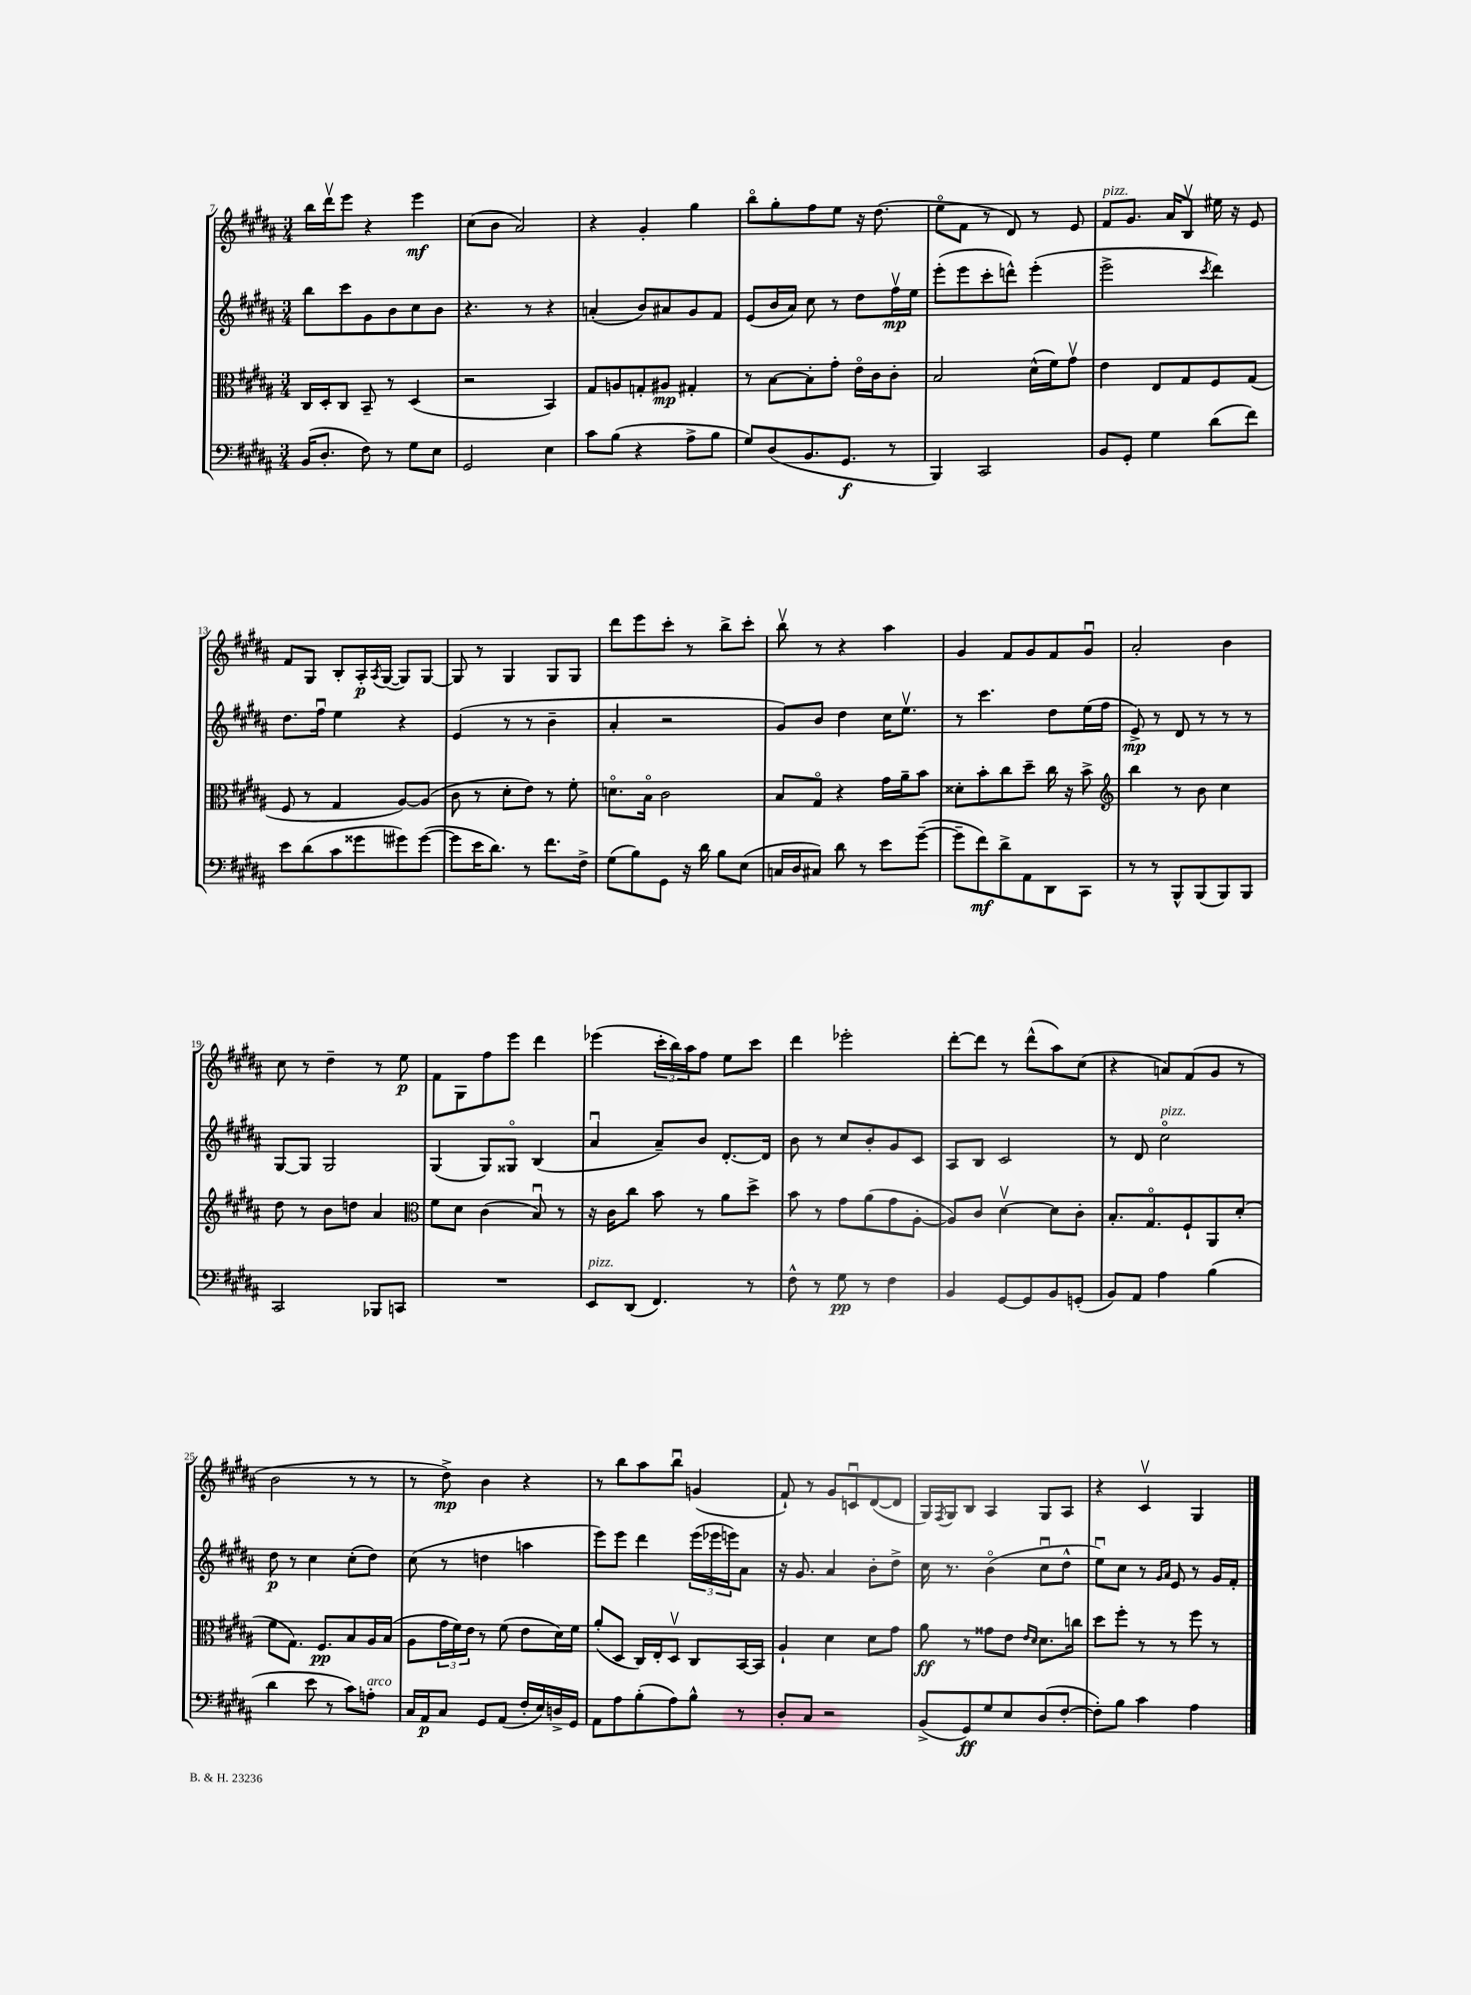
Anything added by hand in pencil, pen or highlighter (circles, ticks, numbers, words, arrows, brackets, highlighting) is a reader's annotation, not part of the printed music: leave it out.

**kern	**dynam	**kern	**dynam	**kern	**dynam	**kern	**dynam
*part4	*part4	*part3	*part3	*part2	*part2	*part1	*part1
*staff4	*staff4	*staff3	*staff3	*staff2	*staff2	*staff1	*staff1
*clefF4	*	*clefC3	*	*clefG2	*	*clefG2	*
*k[f#c#g#d#a#]	*	*k[f#c#g#d#a#]	*	*k[f#c#g#d#a#]	*	*k[f#c#g#d#a#]	*
*M3/4	*	*M3/4	*	*M3/4	*	*M3/4	*
=7	=7	=7	=7	=7	=7	=7	=7
(16BB/KL	.	16C#/LL	.	8bb\L	.	16bb\LL	.
8.D#'/J	.	16D#'/J	.	.	.	16ddd#v\J	.
.	.	8C#/J	.	8ccc#\	.	8eee\J	.
8F#\)	.	8BB~/	.	8g#\	.	4r	.
8r	.	8r	.	8b\	.	.	.
8G#\L	.	(4D#/	.	8cc#\	.	4eee\	mf
8E\J	.	.	.	8b\J	.	.	.
=8	=8	=8	=8	=8	=8	=8	=8
2GG#/	.	2r	.	4.r	.	(8cc#\L	.
.	.	.	.	.	.	8b\J	.
.	.	.	.	.	.	2a#/)	.
.	.	.	.	8r	.	.	.
4E\	.	4BB/)	.	4r	.	.	.
=9	=9	=9	=9	=9	=9	=9	=9
8c#\L	.	8G#/L	.	(4an'/	.	4r	.
(8B\J	.	8An/	.	.	.	.	.
4r	.	8Gn'/	.	8b/L)	.	4g#'/	.
.	.	8A#X/J	mp	8a#X/	.	.	.
8A#^\L	.	4G#X'/	.	8g#/	.	4gg#\	.
8B\J	.	.	.	8f#/J	.	.	.
=10	=10	=10	=10	=10	=10	=10	=10
8G#/L)	.	8r	.	(8e/L	.	8bb\L	.
(8D#/	.	[8B\L	.	16b/L	.	8gg#'\	.
.	.	.	.	16a#/JJ)	.	.	.
8.BB/	.	8B'\]	.	8cc#\	.	8ff#\	.
.	.	8g#'\J	.	8r	.	8ee\J	.
8.GG#/J	f	.	.	.	.	.	.
.	.	16e\LL	.	8dd#\L	.	16r	.
.	.	16c#\J	.	.	.	(8.dd#\	.
8r	.	8c#'\J	.	16ff#v\L	mp	.	.
.	.	.	.	16ee\JJ	.	.	.
=11	=11	=11	=11	=11	=11	=11	=11
4BBB/)	.	2B/	.	(8eee'\L	.	8ee\L	.
.	.	.	.	8eee\	.	8f#\J	.
2CC#/	.	.	.	8ccc#'\	.	8r	.
.	.	.	.	8dddn^^\J)	.	8d#/)	.
.	.	(16d#^^\LL	.	(4eee'\	.	8r	.
.	.	16f#\J)	.	.	.	.	.
.	.	8g#v\J	.	.	.	8e/	.
=12	=12	=12	=12	=12	=12	=12	=12
!	!	!	!	!	!	!LO:TX:a:i:t=pizz.	!
8BB/L	.	4e\	.	2eee^\	.	8f#/L	.
8GG#'/J	.	.	.	.	.	8.g#/J	.
4G#\	.	8E/L	.	.	.	.	.
.	.	.	.	.	.	16a#/KL	.
.	.	8G#/	.	.	.	8Bv/J	.
.	.	.	.	8qccc#/	.	.	.
(8d#\L	.	8F#/	.	4ddd#\)	.	16ee#X\	.
.	.	.	.	.	.	16r	.
8f#\J)	.	(8G#/J	.	.	.	8e/	.
!!LO:LB:g=z
=13	=13	=13	=13	=13	=13	=13	=13
8e\L	.	8F#/	.	8.dd#\L	.	8f#/L	.
(8d#\	.	8r	.	.	.	8G#/J	.
.	.	.	.	16ff#u\Jk	.	.	.
8c#\	.	4G#/	.	4ee\	.	8B'/L	.
8g##X\	.	.	.	.	.	16A#'/L	p
.	.	.	.	.	.	8qA#/	.
.	.	.	.	.	.	([16G#/JJ	.
8g#X\)	.	[8A#/L)	.	4r	.	8G#/L])	.
([8g#\J	.	(8A#/J]	.	.	.	[8G#/J	.
=14	=14	=14	=14	=14	=14	=14	=14
8g#\L]	.	8c#\	.	(4e/	.	8G#/]	.
16e\K	.	8r	.	.	.	8r	.
8.d#\J)	.	.	.	.	.	.	.
.	.	8d#'\L	.	8r	.	4G#/	.
8r	.	8e\J)	.	8r	.	.	.
8.f#\L	.	8r	.	4b~\	.	8G#/L	.
.	.	8f#'\	.	.	.	8G#/J	.
16F#^\Jk	.	.	.	.	.	.	.
=15	=15	=15	=15	=15	=15	=15	=15
(8G#\L	.	8.dn\L	.	4a#'/	.	8ddd#\L	.
8B\)	.	.	.	.	.	8eee\	.
.	.	16B\Jk	.	.	.	.	.
8GG#\J	.	2c#\	.	2r	.	8ccc#'\J	.
16r	.	.	.	.	.	8r	.
16d#\	.	.	.	.	.	.	.
8B\L	.	.	.	.	.	8bb^\L	.
(8E\J	.	.	.	.	.	8ccc#'\J	.
=16	=16	=16	=16	=16	=16	=16	=16
16Cn/LL	.	8B/L	.	8g#/L)	.	8bbv\	.
16D#/J	.	.	.	.	.	.	.
8C#X/J)	.	8G#/J	.	8b/J	.	8r	.
8d#\	.	4r	.	4dd#\	.	4r	.
8r	.	.	.	.	.	.	.
8e\L	.	16g#\LL	.	16cc#\KL	.	4aa#\	.
.	.	16a#~\J	.	8.eev\J	.	.	.
([8g#~\J	.	8b\J	.	.	.	.	.
=17	=17	=17	=17	=17	=17	=17	=17
8g#~\L]	.	8d##X'\L	.	8r	.	4g#/	.
8f#\)	mf	8b'\	.	4.ccc#\	.	.	.
8d#^\	.	8cc#\	.	.	.	8f#/L	.
8AA#\	.	8dd#~\J	.	.	.	8g#/	.
8DD#\	.	16cc#\	.	8dd#\L	.	8f#/	.
.	.	16r	.	.	.	.	.
8CC#\J	.	8b^\	.	(16ee\L	.	8g#u/J	.
.	.	.	.	16ff#\JJ	.	.	.
=18	=18	=18	=18	=18	=18	=18	=18
*	*	*clefG2	*	*	*	*	*
8r	.	4bb\	.	8e^/)	mp	2a#'/	.
8r	.	.	.	8r	.	.	.
8BBB^^/L	.	8r	.	8d#/	.	.	.
(8BBB/	.	8b\	.	8r	.	.	.
8BBB/)	.	4cc#\	.	8r	.	4b\	.
8BBB/J	.	.	.	8r	.	.	.
!!LO:LB:g=z
=19	=19	=19	=19	=19	=19	=19	=19
2CC#/	.	8dd#\	.	[8G#/L	.	8cc#\	.
.	.	8r	.	8G#/J]	.	8r	.
.	.	8b\L	.	2G#/	.	4dd#~\	.
.	.	8ddn\J	.	.	.	.	.
8BBB-X/L	.	4a#/	.	.	.	8r	.
8CCn/J	.	.	.	.	.	8ee\	p
=20	=20	=20	=20	=20	=20	=20	=20
*	*	*clefC3	*	*	*	*	*
2.r	.	8f#\L	.	(4G#/	.	8f#\L	.
.	.	8d#\J	.	.	.	8G#\	.
.	.	(4c#\	.	8G#/L)	.	8ff#\	.
.	.	.	.	8G##X/J	.	8eee\J	.
.	.	8Bu/)	.	(4B/	.	4ddd#\	.
.	.	8r	.	.	.	.	.
=21	=21	=21	=21	=21	=21	=21	=21
!LO:TX:a:i:t=pizz.	!	!	!	!	!	!	!
8EE/L	.	16r	.	4a#u/	.	(4eee-X\	.
.	.	16c#\KL	.	.	.	.	.
(8DD#/J	.	8cc#\J	.	.	.	.	.
4.FF#/)	.	8b\	.	8a#~/L)	.	24ccc#'\LL	.
.	.	.	.	.	.	24bb\)	.
.	.	.	.	.	.	24aa#\J	.
.	.	8r	.	8b/J	.	8ff#\J	.
.	.	8a#\L	.	[8.d#'/L	.	8ee\L	.
8r	.	8dd#^\J	.	.	.	8ccc#\J	.
.	.	.	.	16d#/Jk]	.	.	.
=22	=22	=22	=22	=22	=22	=22	=22
8F#^^\	.	8b\	.	8b\	.	4ddd#\	.
8r	.	8r	.	8r	.	.	.
8G#\	pp	8g#\L	.	8cc#/L	.	2eee-X'\	.
8r	.	(8a#\	.	8b'/	.	.	.
4F#\	.	8g#\	.	8g#/	.	.	.
.	.	[8A#'\J	.	8c#/J	.	.	.
=23	=23	=23	=23	=23	=23	=23	=23
4BB/	.	8A#/L])	.	8A#/L	.	[8ddd#'\L	.
.	.	8c#/J	.	8B/J	.	8ddd#\J]	.
[8GG#/L	.	[4d#v\	.	2c#/	.	8r	.
8GG#/]	.	.	.	.	.	(8ddd#^^\L	.
8BB/	.	8d#\L]	.	.	.	8aa#\)	.
(8GGn'/J	.	8c#'\J	.	.	.	(8cc#\J	.
=24	=24	=24	=24	=24	=24	=24	=24
8BB/L)	.	8.B'/L	.	8r	.	4r	.
8AA#/J	.	.	.	8d#/	.	.	.
.	.	8.G#/	.	.	.	.	.
!	!	!	!	!LO:TX:a:i:t=pizz.	!	!	!
4A#\	.	.	.	2cc#\	.	8an/L)	.
.	.	8F#`/	.	.	.	(8f#/	.
(4B\	.	8AA#/	.	.	.	8g#/J	.
.	.	(8d#'/J	.	.	.	8r	.
!!LO:LB:g=z
=25	=25	=25	=25	=25	=25	=25	=25
4d#\	.	8f#\L	.	8dd#\	p	2b\	.
.	.	8.G#\J)	.	8r	.	.	.
8e\	.	.	.	4cc#\	.	.	.
.	.	8.F#/L	pp	.	.	.	.
8r	.	.	.	.	.	.	.
8c#\L)	.	8B/	.	(8cc#'\L	.	8r	.
!LO:TX:a:i:t=arco	!	!	!	!	!	!	!
8An'\J	.	16A#/L	.	8dd#\J)	.	8r	.
.	.	(16B/JJ	.	.	.	.	.
=26	=26	=26	=26	=26	=26	=26	=26
16C#/LL	.	8A#\L	.	(8cc#\	.	8r	.
16AA#/J	p	.	.	.	.	.	.
8C#/J	.	24g#\L	.	8r	.	8dd#^\)	mp
.	.	24f#\)	.	.	.	.	.
.	.	24e\JJ	.	.	.	.	.
8GG#/L	.	8r	.	4ddn\	.	4b\	.
(8AA#/J	.	(8f#\	.	.	.	.	.
16F#'/LL	.	8e\L	.	4aan\	.	4r	.
16E/)	.	.	.	.	.	.	.
16Dn^/	.	16d#\L)	.	.	.	.	.
16GG#/JJ	.	16f#\JJ	.	.	.	.	.
=27	=27	=27	=27	=27	=27	=27	=27
8AA#\L	.	(8a#'/L	.	8eee\L)	.	8r	.
8A#\	.	8D#/J	.	8eee\J	.	8bb\L	.
(8B'\	.	16C#/LL)	.	4ddd#\	.	8aa#\	.
.	.	16E'/J	.	.	.	.	.
8A#\)	.	8D#v/J	.	.	.	8bbu\J	.
8B^^\J	.	8C#/L	.	(24eee\LL	.	(4gn/	.
.	.	.	.	24eee-X\	.	.	.
.	.	.	.	24eeen\J)	.	.	.
8r	.	[16BB/L	.	8a#\J	.	.	.
.	.	16BB/JJ]	.	.	.	.	.
=28	=28	=28	=28	=28	=28	=28	=28
8D#'/L	.	4A#`/	.	16r	.	8f#`/)	.
.	.	.	.	8.g#/	.	.	.
8C#/J	.	.	.	.	.	8r	.
2r	.	4d#\	.	4a#/	.	8g#/L	.
.	.	.	.	.	.	8cnu/	.
.	.	8d#\L	.	8b'\L	.	([8d#/	.
.	.	8g#\J	.	8dd#^\J	.	8d#/J]	.
=29	=29	=29	=29	=29	=29	=29	=29
(8BB^/L	.	8a#\	ff	16cc#\	.	16G#/LL)	.
.	.	.	.	.	.	8qF#/	.
.	.	.	.	8.r	.	16G#/J	.
8GG#/)	ff	8r	.	.	.	8B/J	.
8G#/	.	8g##X\L	.	(4b\	.	4A#/	.
8E/	.	8e\J	.	.	.	.	.
.	.	16qqe/LL	.	.	.	.	.
.	.	16qqd#/JJ	.	.	.	.	.
(8D#/	.	8.d#\L	.	8cc#u\L	.	8G#/L	.
[8F#'/J	.	.	.	8dd#^^\J	.	8A#/J	.
.	.	16ccn\Jk	.	.	.	.	.
=30	=30	=30	=30	=30	=30	=30	=30
8F#'\L])	.	8dd#\L	.	8eeu\L)	.	4r	.
8B\J	.	8ff#'\J	.	8cc#\J	.	.	.
4c#\	.	8r	.	8r	.	4c#v/	.
.	.	.	.	16qqg#/LL	.	.	.
.	.	.	.	16qqa#/JJ	.	.	.
.	.	8r	.	8e/	.	.	.
4A#\	.	8ff#\	.	8r	.	4G#/	.
.	.	8r	.	16g#/LL	.	.	.
.	.	.	.	16f#'/JJ	.	.	.
==	==	==	==	==	==	==	==
*-	*-	*-	*-	*-	*-	*-	*-
